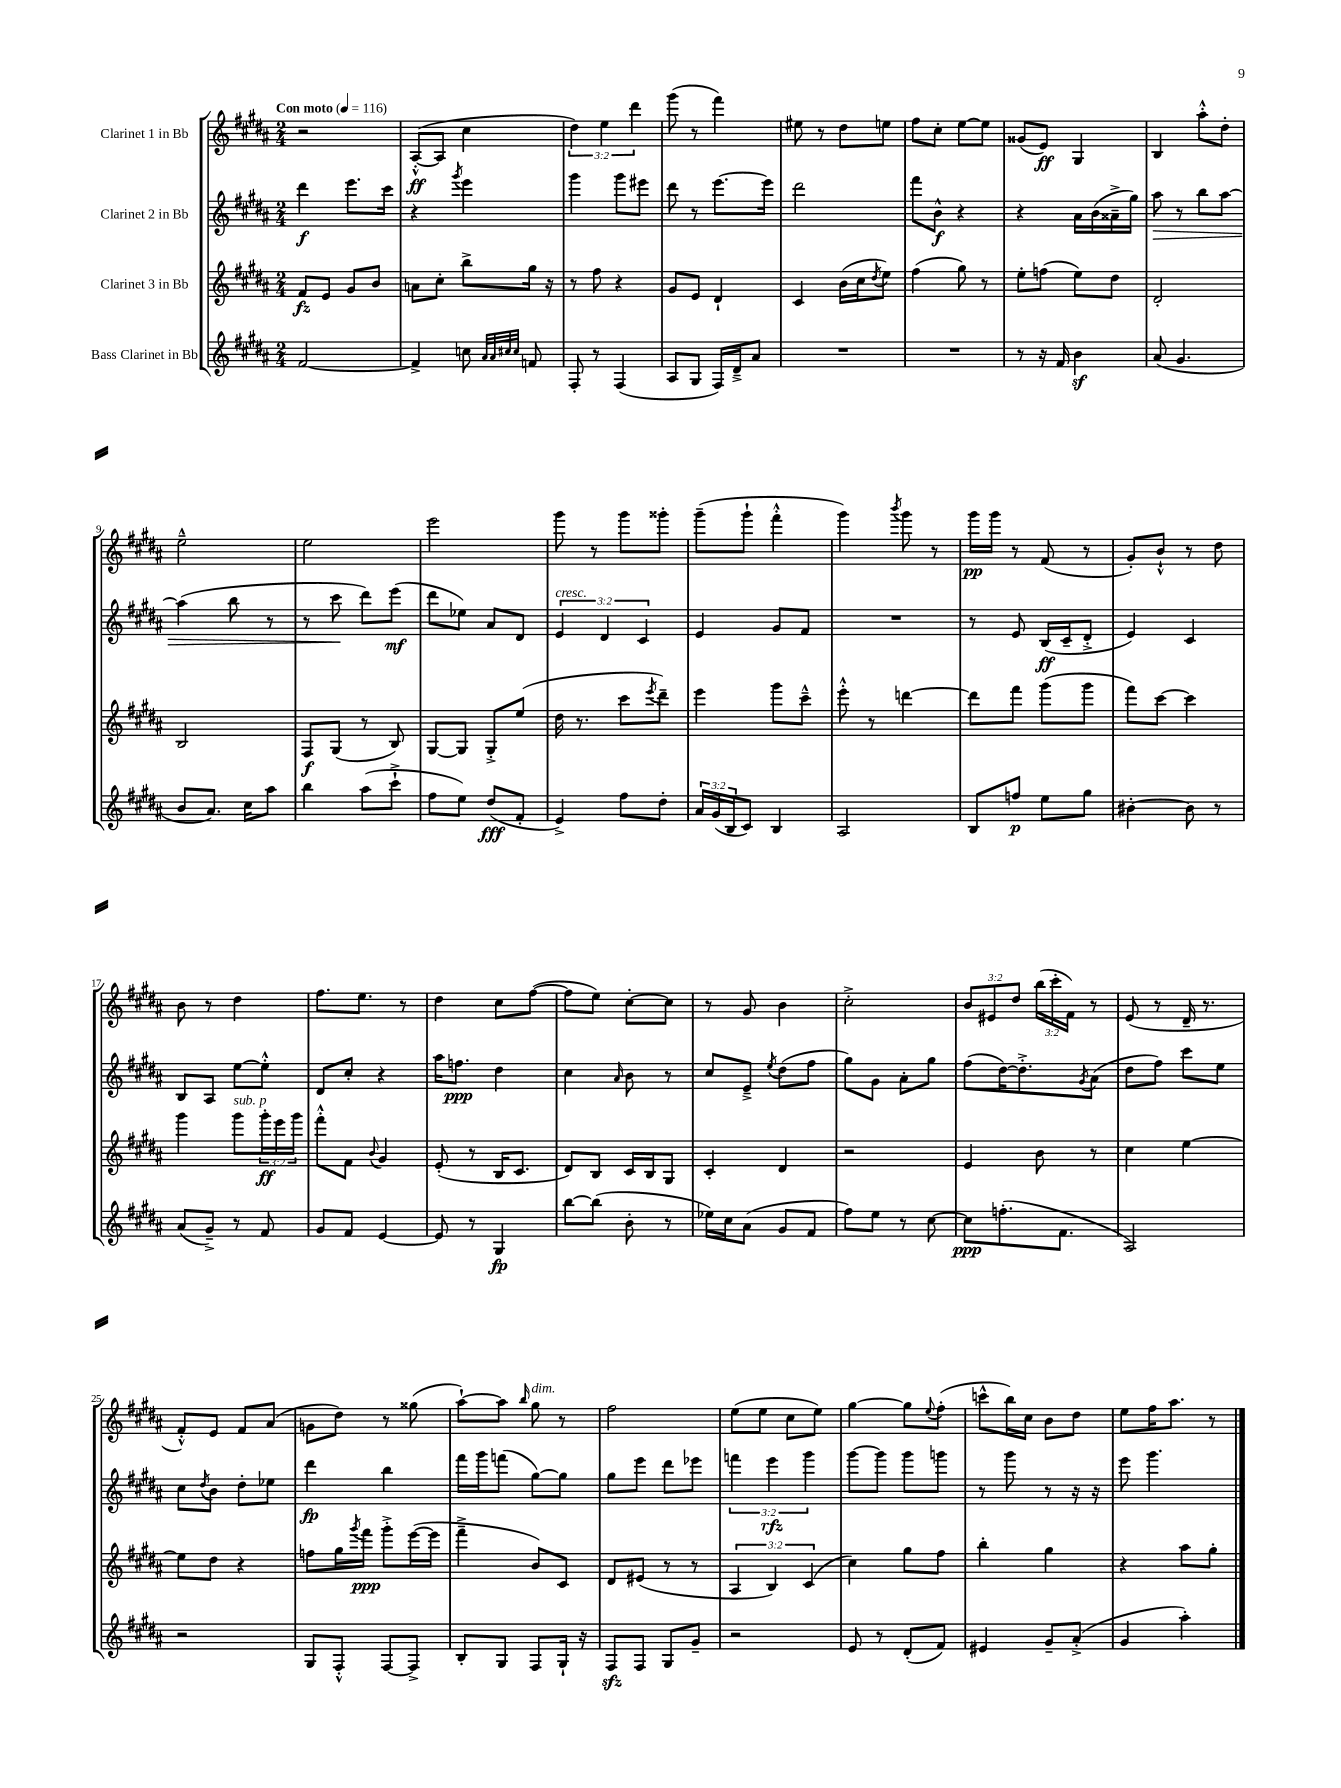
<<
\new StaffGroup <<
\new Staff = "s0" \with { instrumentName = "Clarinet 1 in Bb" } {
    \clef treble \key b \major \numericTimeSignature \time 2/4 \override Staff.TupletNumber.text = #tuplet-number::calc-fraction-text \tempo "Con moto" 4 = 116
    r2 |
    ais8~-.-^\ff( ais8 cis''4 |
    \tuplet 3/2 { dis''4) e''4 dis'''4 } |
    gis'''8( r8 fis'''4) |
    eis''8 r8 dis''8 e''8 |
    fis''8 cis''8-. e''8~ e''8 |
    gisis'8( e'8\ff) gis4 |
    b4 ais''8-.-^ dis''8-. |
    e''2---^ |
    e''2 |
    e'''2 |
    gis'''8 r8 gis'''8 gisis'''8-. |
    gis'''8--( gis'''8-! fis'''4-.-^ |
    gis'''4) \acciaccatura { b'''8 } gis'''8 r8 |
    gis'''16\pp gis'''16 r8 fis'8( r8 |
    gis'8-.) b'8-!-^ r8 dis''8 |
    b'8 r8 dis''4 |
    fis''8. e''8. r8 |
    dis''4 cis''8 fis''8~( |
    fis''8 e''8) cis''8~-. cis''8 |
    r8 gis'8 b'4 |
    cis''2-.-> |
    \tuplet 3/2 { b'8 eis'8 dis''8 } \tuplet 3/2 { b''16( cis'''16-. fis'16) } r8 |
    e'8( r8 dis'16-- r8. |
    fis'8-.-^) e'8 fis'8 ais'8( |
    g'8 dis''8) r8 gisis''8( |
    ais''8~-!) ais''8 \grace { b''16 } gis''8^\markup { \italic "dim." } r8 |
    fis''2 |
    e''8( e''8 cis''8 e''8) |
    gis''4~ gis''8 \appoggiatura { e''8 } fis''8-.( |
    c'''8-^ b''16) cis''16 b'8 dis''8 |
    e''8 fis''16 ais''8. r8 \bar "|." |
}
\new Staff = "s1" \with { instrumentName = "Clarinet 2 in Bb" } {
    \clef treble \key b \major \numericTimeSignature \time 2/4 \override Staff.TupletNumber.text = #tuplet-number::calc-fraction-text
    dis'''4\f e'''8. cis'''16 |
    r4 \acciaccatura { gis'''8 } e'''4 |
    gis'''4 gis'''8 eis'''8 |
    dis'''8 r8 e'''8.~ e'''16 |
    dis'''2 |
    fis'''8 b'8-^\f r4 |
    r4 ais'16 b'16( aisis'16---> gis''16) |
    ais''8\> r8 b''8 ais''8~ |
    ais''4( b''8 r8 |
    r8 cis'''8\! dis'''8) e'''8\mf( |
    dis'''8 ees''8) ais'8 dis'8 |
    \tuplet 3/2 { e'4^\markup { \italic "cresc." } dis'4 cis'4 } |
    e'4 gis'8 fis'8 |
    R2 |
    r8 e'8 b16\ff( cis'16-- dis'8-.-> |
    e'4) cis'4 |
    b8 ais8 e''8~ e''8-.-^ |
    dis'8 cis''8-. r4 |
    ais''16 f''8.\ppp dis''4 |
    cis''4 \grace { ais'16 } b'8 r8 |
    cis''8 e'8---> \acciaccatura { e''8 } dis''8( fis''8 |
    gis''8) gis'8 ais'8-. gis''8 |
    fis''8( dis''16~) dis''8.-.-> \acciaccatura { gis'8 } ais'8( |
    dis''8 fis''8) cis'''8 e''8 |
    cis''8 \acciaccatura { dis''8 } b'8 dis''8-. ees''8 |
    dis'''4\fp b''4 |
    fis'''16 gis'''16 f'''8( gis''8~) gis''8 |
    gis''8 e'''8 dis'''8 ees'''8 |
    \tuplet 3/2 { f'''4 e'''4\rfz gis'''4 } |
    gis'''8~ gis'''8 gis'''8 g'''8 |
    r8 gis'''8 r8 r16 r16 |
    e'''8 gis'''4. \bar "|." |
}
\new Staff = "s2" \with { instrumentName = "Clarinet 3 in Bb" } {
    \clef treble \key b \major \numericTimeSignature \time 2/4 \override Staff.TupletNumber.text = #tuplet-number::calc-fraction-text
    fis'8\fz e'8 gis'8 b'8 |
    a'8 cis''8-. b''8-> gis''16 r16 |
    r8 fis''8 r4 |
    gis'8 e'8 dis'4-! |
    cis'4 b'16( cis''16 \acciaccatura { dis''8 } e''8) |
    fis''4( gis''8) r8 |
    e''8-. f''8( e''8) dis''8 |
    dis'2-. |
    b2 |
    fis8\f gis8( r8 b8) |
    gis8~ gis8 gis8-.-> e''8( |
    dis''16 r8. cis'''8 \acciaccatura { e'''8 } dis'''8--) |
    e'''4 gis'''8 cis'''8---^ |
    e'''8-.-^ r8 d'''4~ |
    d'''8 fis'''8 gis'''8( gis'''8 |
    fis'''8) cis'''8~ cis'''4 |
    gis'''4 gis'''8^\markup { \italic "sub. p" } \tuplet 3/2 { gis'''16-.\ff e'''16 gis'''16 } |
    fis'''8-.-^ fis'8 \appoggiatura { b'8 } gis'4 |
    e'8-.( r8 b16 cis'8. |
    dis'8) b8 cis'16 b16 gis8 |
    cis'4-. dis'4 |
    r2 |
    e'4 b'8 r8 |
    cis''4 e''4~ |
    e''8 dis''8 r4 |
    f''8 gis''16 \acciaccatura { gis'''8 } fis'''16\ppp gis'''8-.-> e'''16~( e'''16 |
    fis'''4---> b'8) cis'8 |
    dis'8 eis'8( r8 r8 |
    \tuplet 3/2 { ais4 b4) cis'4( } |
    cis''4) gis''8 fis''8 |
    b''4-. gis''4 |
    r4 ais''8 gis''8-. \bar "|." |
}
\new Staff = "s3" \with { instrumentName = "Bass Clarinet in Bb" } {
    \clef treble \key b \major \numericTimeSignature \time 2/4 \override Staff.TupletNumber.text = #tuplet-number::calc-fraction-text
    fis'2~ |
    fis'4-> c''8 \grace { ais'32 ais'32 cis''32 cis''32 } f'8 |
    fis8-. r8 fis4( |
    ais8 gis8 fis16) dis'16---> ais'8 |
    R2 |
    R2 |
    r8 r16 fis'16 b'4\sf |
    ais'8( gis'4. |
    b'8 ais'8.) cis''16 ais''8 |
    b''4 ais''8( cis'''8-!-> |
    fis''8 e''8) dis''8\fff( fis'8-. |
    e'4->) fis''8 dis''8-. |
    \tuplet 3/2 { ais'16 gis'16( b16 } cis'8) b4 |
    ais2 |
    b8 f''8\p e''8 gis''8 |
    bis'4~-. bis'8 r8 |
    ais'8( gis'8--->) r8 fis'8 |
    gis'8 fis'8 e'4~ |
    e'8 r8 gis4\fp |
    b''8~ b''8( b'8-. r8 |
    ees''16) cis''16 ais'8( gis'8 fis'8 |
    fis''8) e''8 r8 cis''8~ |
    cis''8\ppp f''8.-.( fis'8. |
    ais2) |
    r2 |
    gis8 fis8-.-^ fis8~ fis8-> |
    b8-. gis8 fis8 gis16-! r16 |
    fis8\sfz fis8 gis8 gis'8-- |
    r2 |
    e'8 r8 dis'8-.( fis'8) |
    eis'4 gis'8-- ais'8-.->( |
    gis'4 ais''4-.) \bar "|." |
}
>>
>>
